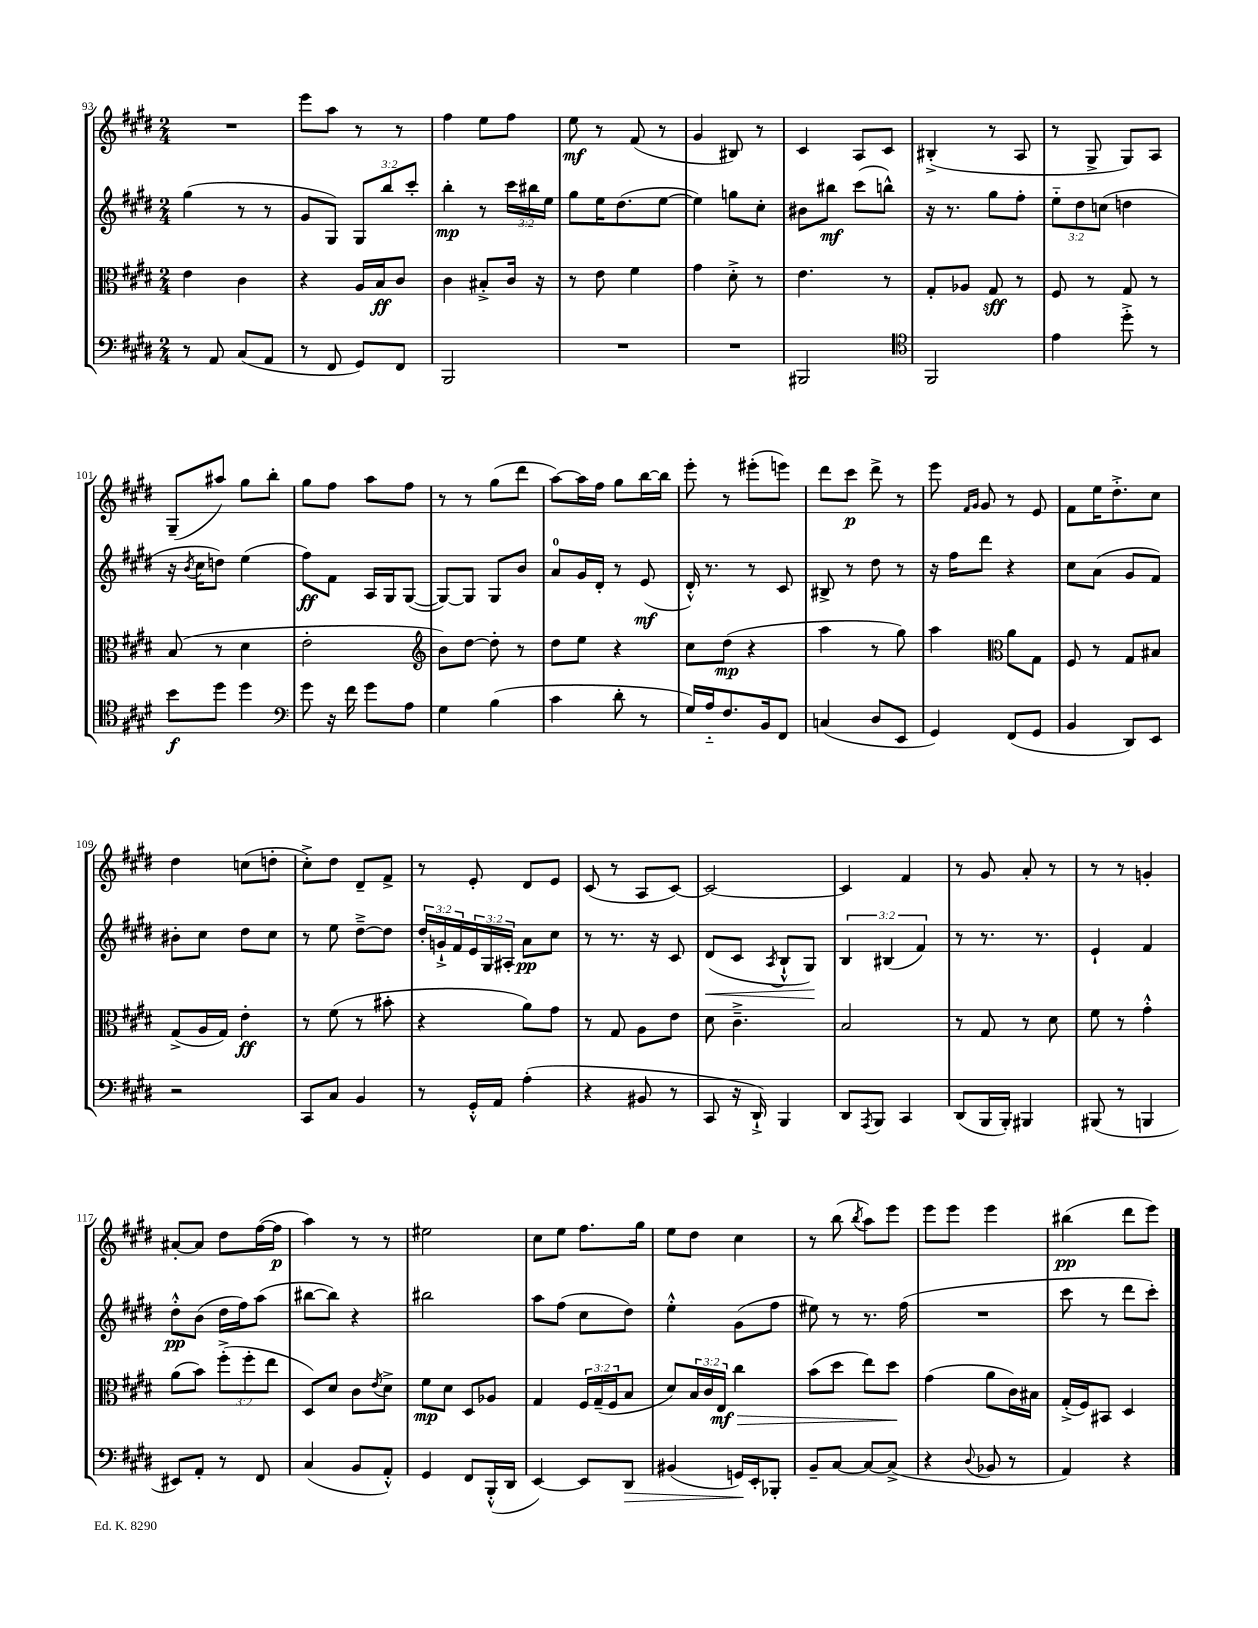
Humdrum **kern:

**kern	**dynam	**kern	**dynam	**kern	**dynam	**kern	**dynam
*part4	*part4	*part3	*part3	*part2	*part2	*part1	*part1
*staff4	*staff4	*staff3	*staff3	*staff2	*staff2	*staff1	*staff1
*clefF4	*	*clefC3	*	*clefG2	*	*clefG2	*
*k[f#c#g#d#]	*	*k[f#c#g#d#]	*	*k[f#c#g#d#]	*	*k[f#c#g#d#]	*
*M2/4	*	*M2/4	*	*M2/4	*	*M2/4	*
=93	=93	=93	=93	=93	=93	=93	=93
8r	.	4e\	.	(4gg#\	.	2r	.
8AA/	.	.	.	.	.	.	.
(8C#/L	.	4c#\	.	8r	.	.	.
8AA/J	.	.	.	8r	.	.	.
=94	=94	=94	=94	=94	=94	=94	=94
8r	.	4r	.	8g#/L	.	8eee\L	.
8FF#/	.	.	.	8G#/J)	.	8aa\J	.
8GG#/L)	.	16A/LL	.	12G#/L	.	8r	.
.	.	16B/J	ff	.	.	.	.
.	.	.	.	12bb/	.	.	.
8FF#/J	.	8c#/J	.	.	.	8r	.
.	.	.	.	12ccc#'/J	.	.	.
=95	=95	=95	=95	=95	=95	=95	=95
2BBB/	.	4c#\	.	4bb'\	mp	4ff#\	.
.	.	8B#X'^/L	.	8r	.	8ee\L	.
.	.	16c#/Jk	.	24ccc#\LL	.	8ff#\J	.
.	.	.	.	24bb#X\	.	.	.
.	.	16r	.	.	.	.	.
.	.	.	.	24ee\JJ	.	.	.
=96	=96	=96	=96	=96	=96	=96	=96
2r	.	8r	.	8gg#\L	.	8ee\	mf
.	.	8e\	.	16ee\K	.	8r	.
.	.	.	.	(8.dd#\	.	.	.
.	.	4f#\	.	.	.	(8f#/	.
.	.	.	.	[8ee\J	.	8r	.
=97	=97	=97	=97	=97	=97	=97	=97
2r	.	4g#\	.	4ee\])	.	4g#/	.
.	.	8d#'^\	.	8ggn\L	.	8B#X/)	.
.	.	8r	.	8cc#'\J	.	8r	.
=98	=98	=98	=98	=98	=98	=98	=98
2BBB#X/	.	4.e\	.	8b#X\L	.	4c#/	.
.	.	.	.	8bb#X\J	mf	.	.
.	.	.	.	(8ccc#\L	.	8A/L	.
.	.	8r	.	8bbn^^\J)	.	8c#/J	.
=99	=99	=99	=99	=99	=99	=99	=99
*clefC4	*	*	*	*	*	*	*
2FF#/	.	8G#'/L	.	16r	.	(4B#X'^/	.
.	.	.	.	8.r	.	.	.
.	.	8A-X/J	.	.	.	.	.
.	.	8G#/	sff	8gg#\L	.	8r	.
.	.	8r	.	8ff#'\J	.	8A/	.
=100	=100	=100	=100	=100	=100	=100	=100
4e\	.	8F#/	.	12ee\L	.	8r	.
.	.	.	.	12dd#\	.	.	.
.	.	8r	.	.	.	8G#^/	.
.	.	.	.	(12ccn\J	.	.	.
8dd#'^\	.	8G#/	.	4ddn\	.	8G#/L)	.
8r	.	8r	.	.	.	8A/J	.
!!LO:LB:g=z
=101	=101	=101	=101	=101	=101	=101	=101
8b\L	f	(8B/	.	16r	.	(8G#~/L	.
.	.	.	.	8qb/	.	.	.
.	.	.	.	16cc#\KL	.	.	.
8dd#\J	.	8r	.	8ddn\J)	.	8aa#X/J)	.
4dd#\	.	4d#\	.	(4ee\	.	8gg#\L	.
.	.	.	.	.	.	8bb'\J	.
=102	=102	=102	=102	=102	=102	=102	=102
*clefF4	*	*	*	*	*	*	*
8g#\	.	2e'\	.	8ff#\L)	ff	8gg#\L	.
16r	.	.	.	8f#\J	.	8ff#\J	.
16f#\	.	.	.	.	.	.	.
8g#\L	.	.	.	16A/LL	.	8aa\L	.
.	.	.	.	16G#/J	.	.	.
8A\J	.	.	.	([8G#/J	.	8ff#\J	.
=103	=103	=103	=103	=103	=103	=103	=103
*	*	*clefG2	*	*	*	*	*
4G#\	.	8b\L)	.	8G#/L_)	.	8r	.
.	.	[8dd#\J	.	8G#/J]	.	8r	.
(4B\	.	8dd#'\]	.	8G#/L	.	(8gg#\L	.
.	.	8r	.	8b/J	.	8ddd#\J	.
=104	=104	=104	=104	=104	=104	=104	=104
4c#\	.	8dd#\L	.	8a/L	.	[8aa\L)	.
.	.	8ee\J	.	16g#/L	.	16aa\L]	.
.	.	.	.	16d#'/JJ	.	16ff#\JJ	.
8d#'\	.	4r	.	8r	.	8gg#\L	.
8r	.	.	.	(8e/	mf	[16bb\L	.
.	.	.	.	.	.	16bb\JJ]	.
=105	=105	=105	=105	=105	=105	=105	=105
16G#/LL)	.	8cc#\L	.	16d#'^^/)	.	8eee'\	.
16A/J	.	.	.	8.r	.	.	.
8.F#/	.	(8dd#\J	mp	.	.	8r	.
.	.	4r	.	8r	.	(8eee#X'\L	.
16BB/k	.	.	.	.	.	.	.
8FF#/J	.	.	.	8c#/	.	8eeen\J)	.
=106	=106	=106	=106	=106	=106	=106	=106
(4Cn/	.	4aa\	.	8B#X^/	.	8ddd#\L	.
.	.	.	.	8r	.	8ccc#\J	p
8D#/L	.	8r	.	8dd#\	.	8ddd#^\	.
8EE/J	.	8gg#\)	.	8r	.	8r	.
=107	=107	=107	=107	=107	=107	=107	=107
4GG#/)	.	4aa\	.	16r	.	8eee\	.
.	.	.	.	16ff#\KL	.	.	.
.	.	.	.	.	.	16qqf#/LL	.
.	.	.	.	.	.	16qqg#/JJ	.
.	.	.	.	8ddd#\J	.	8g#/	.
*	*	*clefC3	*	*	*	*	*
(8FF#/L	.	8a\L	.	4r	.	8r	.
8GG#/J	.	8G#\J	.	.	.	8e/	.
=108	=108	=108	=108	=108	=108	=108	=108
4BB/	.	8F#/	.	8cc#\L	.	8f#\L	.
.	.	8r	.	(8a\J	.	16ee\K	.
.	.	.	.	.	.	8.dd#'^\	.
8DD#/L)	.	8G#/L	.	8g#/L	.	.	.
8EE/J	.	8B#X/J	.	8f#/J)	.	8cc#\J	.
!!LO:LB:g=z
=109	=109	=109	=109	=109	=109	=109	=109
2r	.	(8G#^/L	.	8b#X'\L	.	4dd#\	.
.	.	16A/L	.	8cc#\J	.	.	.
.	.	16G#/JJ)	.	.	.	.	.
.	.	4e'\	ff	8dd#\L	.	(8ccn\L	.
.	.	.	.	8cc#\J	.	8ddn'\J	.
=110	=110	=110	=110	=110	=110	=110	=110
8CC#/L	.	8r	.	8r	.	8cc#'^\L)	.
8C#/J	.	(8f#\	.	8ee\	.	8dd#\J	.
4BB/	.	8r	.	[8dd#~^\L	.	8d#~/L	.
.	.	8b#X'\	.	8dd#\J]	.	8f#^/J	.
=111	=111	=111	=111	=111	=111	=111	=111
8r	.	4r	.	24dd#'/LL	.	8r	.
.	.	.	.	24gn`^/	.	.	.
.	.	.	.	24f#/	.	.	.
16GG#'^^/LL	.	.	.	24e/	.	8e'/	.
.	.	.	.	24G#/	.	.	.
16AA/JJ	.	.	.	.	.	.	.
.	.	.	.	24A#X'/JJ	.	.	.
(4A'\	.	8a\L)	.	8a\L	pp	8d#/L	.
.	.	8g#\J	.	8cc#\J	.	8e/J	.
=112	=112	=112	=112	=112	=112	=112	=112
4r	.	8r	.	8r	.	(8c#/	.
.	.	8G#/	.	8.r	.	8r	.
8BB#X/	.	8A\L	.	.	.	8A/L	.
.	.	.	.	16r	.	.	.
8r	.	8e\J	.	8c#/	.	[8c#/J)	.
=113	=113	=113	=113	=113	=113	=113	=113
!	!	!	!	!	!LO:HP:b	!	!
8CC#/	.	8d#\	.	(8d#/L	<	2c#/_	.
16r	.	4.c#~^\	.	8c#/J	.	.	.
16DD#`^/)	.	.	.	.	.	.	.
.	.	.	.	8qA/	.	.	.
4BBB/	.	.	.	8B`^^/L	.	.	.
.	.	.	.	8G#/J)	.	.	.
.	.	.	.	.	[	.	.
=114	=114	=114	=114	=114	=114	=114	=114
8DD#/L	.	2B/	.	6B/	.	4c#/]	.
8qAAA/	.	.	.	.	.	.	.
8BBB/J	.	.	.	.	.	.	.
.	.	.	.	(6B#X/	.	.	.
4CC#/	.	.	.	.	.	4f#/	.
.	.	.	.	6f#/)	.	.	.
=115	=115	=115	=115	=115	=115	=115	=115
(8DD#/L	.	8r	.	8r	.	8r	.
16BBB/L	.	8G#/	.	8.r	.	8g#/	.
16BBB'/JJ)	.	.	.	.	.	.	.
4BBB#X/	.	8r	.	.	.	8a'/	.
.	.	.	.	8.r	.	.	.
.	.	8d#\	.	.	.	8r	.
=116	=116	=116	=116	=116	=116	=116	=116
(8BBB#X/	.	8f#\	.	4e`/	.	8r	.
8r	.	8r	.	.	.	8r	.
4BBBn/	.	4g#'^^\	.	4f#/	.	4gn'/	.
!!LO:LB:g=z
=117	=117	=117	=117	=117	=117	=117	=117
8EE#X/L)	.	(8a\L	.	8dd#'^^\L	pp	[8a#X'/L	.
8AA'/J	.	8b\J)	.	(8b\J	.	8a#/J]	.
8r	.	(12ff#'^\L	.	16dd#\LL	.	8dd#\L	.
.	.	.	.	16ff#\J)	.	.	.
.	.	12ff#'\	.	.	.	.	.
8FF#/	.	.	.	(8aa\J	.	([16ff#\L	.
.	.	12ee\J	.	.	.	.	.
.	.	.	.	.	.	16ff#\JJ]	p
=118	=118	=118	=118	=118	=118	=118	=118
(4C#/	.	8D#/L)	.	[8bb#X\L	.	4aa\)	.
.	.	8d#/J	.	8bb#\J])	.	.	.
8BB/L	.	8c#\L	.	4r	.	8r	.
.	.	8qe/	.	.	.	.	.
8AA'^^/J)	.	8d#^\J	.	.	.	8r	.
=119	=119	=119	=119	=119	=119	=119	=119
4GG#/	.	8f#\L	mp	2bb#X\	.	2ee#X\	.
.	.	8d#\J	.	.	.	.	.
8FF#/L	.	8D#/L	.	.	.	.	.
(16BBB'^^/L	.	8A-X/J	.	.	.	.	.
16DD#/JJ	.	.	.	.	.	.	.
=120	=120	=120	=120	=120	=120	=120	=120
[4EE/)	.	4G#/	.	8aa\L	.	8cc#\L	.
.	.	.	.	(8ff#\J	.	8ee\J	.
8EE/L]	.	24F#/LL	.	8cc#\L	.	8.ff#\L	.
.	.	(24G#~/	.	.	.	.	.
.	.	24F#/J	.	.	.	.	.
!	!LO:HP:b	!	!	!	!	!	!
8DD#/J	>	8B/J	.	8dd#\J)	.	.	.
.	.	.	.	.	.	16gg#\Jk	.
=121	=121	=121	=121	=121	=121	=121	=121
(4BB#X/	.	8d#/L)	.	4ee'^^\	.	8ee\L	.
.	.	24B/L	.	.	.	8dd#\J	.
.	.	24c#/	.	.	.	.	.
!	!	!	!LO:HP:b	!	!	!	!
.	.	24E/JJ	> mf	.	.	.	.
16GGn/LL)	.	4cc#\	.	(8g#\L	.	4cc#\	.
16EE'/J	]	.	.	.	.	.	.
8BBB-X'/J	.	.	.	8ff#\J	.	.	.
=122	=122	=122	=122	=122	=122	=122	=122
8BB~/L	.	(8b\L	.	8ee#X\)	.	8r	.
[8C#/J	.	8dd#\J	.	8r	.	(8bb\	.
.	.	.	.	.	.	8qbb/	.
8C#/L_	.	8ee\L)	.	8.r	.	8aa\L)	.
(8C#^/J]	.	8dd#\J	.	.	.	8eee\J	.
.	.	.	.	(16ff#\	.	.	.
.	.	.	]	.	.	.	.
=123	=123	=123	=123	=123	=123	=123	=123
4r	.	(4g#\	.	2r	.	8eee\L	.
.	.	.	.	.	.	8eee\J	.
8qqD#/	.	.	.	.	.	.	.
8BB-X/	.	8a\L	.	.	.	4eee\	.
8r	.	16c#\L)	.	.	.	.	.
.	.	16B#X\JJ	.	.	.	.	.
=124	=124	=124	=124	=124	=124	=124	=124
4AA/)	.	(16G#'^/LL	.	8ccc#\	.	(4bb#X\	pp
.	.	16F#/J)	.	.	.	.	.
.	.	8BB#X/J	.	8r	.	.	.
4r	.	4D#/	.	8ddd#\L	.	8ddd#\L	.
.	.	.	.	8ccc#'\J)	.	8eee\J)	.
==	==	==	==	==	==	==	==
*-	*-	*-	*-	*-	*-	*-	*-
